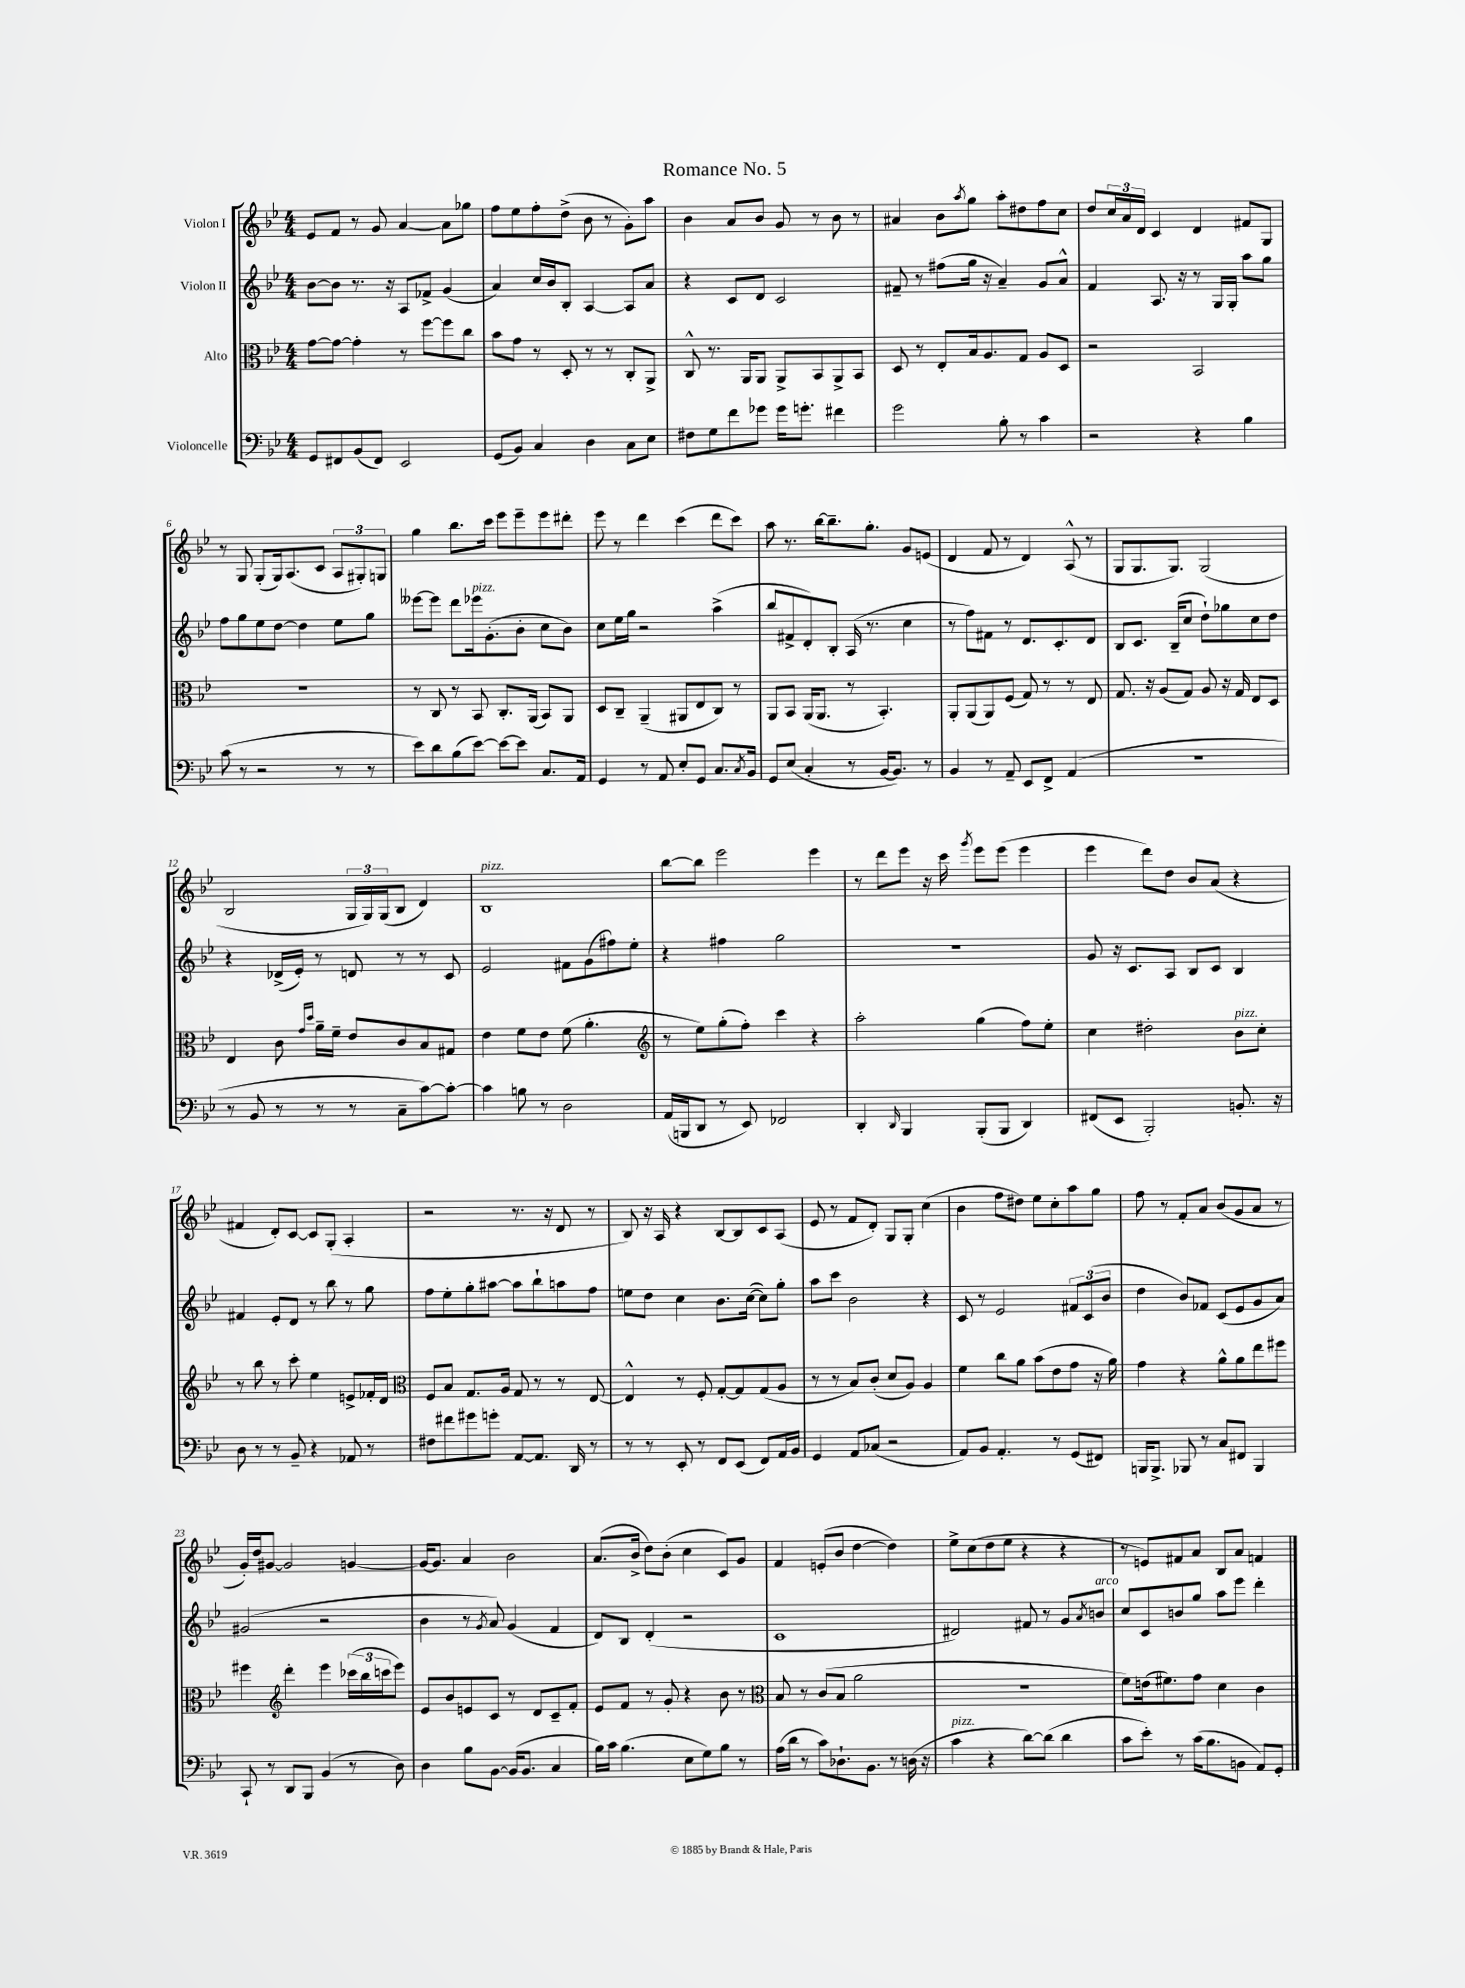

**kern	**kern	**kern	**kern
*staff4	*staff3	*staff2	*staff1
*clefF4	*clefC3	*clefG2	*clefG2
*k[b-e-]	*k[b-e-]	*k[b-e-]	*k[b-e-]
*M4/4	*M4/4	*M4/4	*M4/4
8GG	[8g	[8b-	8e-
8FF#	8g_	8b-]	8f
(8BB-	4g']	8.r	8r
8FF#)	.	.	8g
.	.	16r	.
2EE-	8r	8A	[4a
.	[8ff	8f-^	.
.	8ff]	(4g	8a]
.	8cc	.	8gg-
=	=	=	=
(8GG	8b-	4a)	8ff
8BB-)	8g	.	8ee-
4C	8r	16cc	8ff'
.	.	16b-	.
.	8D'	8B-'	(8dd^
4D	8r	[4A	8b-
.	8r	.	8r
8C	8C'	8A]	8g')
8E-	8AA^	8a	8aa
=	=	=	=
8F#	8C^^	4r	4b-
8G	8.r	.	.
8f	.	8c	8a
.	16AA	.	.
8g-	8AA	8d	8b-
16g-	8AA^	2c	8g
8.g'	.	.	.
.	8BB-	.	8r
4f#	8AA^	.	8b-
.	8BB-	.	8r
=	=	=	=
2g	8D	8f#~	4a#
.	8r	8r	.
.	8E-'	(8ff#	8b-
.	.	.	8qaa
.	16B-	16gg	8gg
.	8.A	16r	.
8B-'	.	4a~)	8aa'
8r	8G	.	8dd#
4c	8A	8g	8ff
.	8D	8a^^	8cc
=	=	=	=
2r	2r	4f	8dd
.	.	.	24cc
.	.	.	24a
.	.	.	24d
.	.	8.A	4c
.	.	16r	.
4r	2BB-	8r	4d
.	.	16G	.
.	.	16G'	.
4B-	.	8aa	8f#
.	.	8gg	8G
=	=	=	=
(8c	1r	8ff	8r
8r	.	8gg	8G
2r	.	8ee-	(8G'
.	.	[8dd	16G)
.	.	.	(8.A
.	.	4dd]	.
.	.	.	8c
8r	.	8ee-	12A
.	.	.	12G#')
8r	.	8gg	.
.	.	.	12G
=	=	=	=
8e-)	8r	[8eee--	4gg
8d	8C	8eee--]	.
(8B-	8r	8ddd	8.bb-
[8e-)	8BB-	16eee-	.
.	.	(8.g'	16ccc
8e-_	8.C'	.	8eee-
8e-]	.	8b-'	8eee-~
.	(16AA	.	.
8.C	8BB-)	8cc	8eee-
.	8AA	8b-)	8ddd#'
16AA	.	.	.
=	=	=	=
4GG	8D	8cc	8eee-
.	8C~	16ee-	8r
.	.	16gg	.
8r	(4AA~	2r	4ddd
8AA	.	.	.
8E-'	8AA#	.	(4ccc
8GG	8E-	.	.
8.C	8C)	(4aa^	8ddd
.	8r	.	8ccc)
8qC	.	.	.
16BB-	.	.	.
=	=	=	=
8GG	8AA	8bb-	8aa
(8E-	8BB-	8f#^	8.r
4C'	(16AA	8d')	.
.	8.AA	.	[16bb-
.	.	8B-'	8.bb-~]
8r	8r	(16A	.
.	.	8.r	8.gg'
[16BB-	4.BB-')	.	.
8.BB-])	.	.	.
.	.	4cc	8g
8r	.	.	(8e
=	=	=	=
4BB-	8AA'	8r	4d
.	(8AA	8ff)	.
8r	8AA)	8f#	8f
8AA~	(8F	8r	8r
8EE-	8G)	8.d	4d)
8FF^	8r	.	.
.	.	8.c'	.
(4AA	8r	.	(8A^^
.	8E-	8d	8r
=	=	=	=
1r	8.G	8B-	8G
.	.	8.c	8.G
.	16r	.	.
.	(8A	.	.
.	.	(16B-~	8.G)
.	8G)	8cc	.
.	8A	8dd`)	(2G
.	16r	8gg-	.
.	16G	.	.
.	8E-	8cc	.
.	8D	8dd	.
=	=	=	=
8r	4E-	4r	2B-
8BB-	.	.	.
8r	8c	(16d-^	.
.	.	16e-')	.
.	16qqg	.	.
.	16qqdd	.	.
8r	16a~	8r	.
.	16f~	.	.
8r	8e-	8d	24G
.	.	.	24G)
.	.	.	(24G
8C~	8c	8r	8B-
[8c)	8B-	8r	4d)
8c'_	8G#	8c	.
=	=	=	=
4c]	4e-	2e-	1B-
8B	8f	.	.
8r	8e-	.	.
2D	(8f	8f#	.
.	4.a'	(8g	.
.	.	8ff#)	.
.	.	8ee-'	.
=	=	=	=
*	*clefG2	*	*
(16AA	8r	4r	[8bb-
16BBB	.	.	.
8DD	8ee-)	.	8bb-]
8r	(8gg'	4ff#	2eee-
8EE-)	8ff')	.	.
2FF-	4ccc	2gg	.
.	4r	.	4eee-
=	=	=	=
4DD'	2aa'	1r	8r
.	.	.	8ddd
16qqDD	.	.	.
4BBB-	.	.	8eee-
.	.	.	16r
.	.	.	16ccc
.	.	.	8qggg
(8BBB-'	(4gg	.	8eee-
8BBB-	.	.	(8eee-
4DD)	8ff)	.	4eee-
.	8ee-'	.	.
=	=	=	=
(8FF#	4cc	8g	4eee-
8EE-	.	16r	.
.	.	8.c	.
2BBB-')	2dd#'	.	8ddd)
.	.	8A	8dd
.	.	8B-	8b-
.	.	8c	(8a
8.BB'	8b-	4B-	4r
.	8cc'	.	.
16r	.	.	.
=	=	=	=
8D	8r	4f#	4f#
8r	8bb-	.	.
8r	8r	8e-'	8d')
8BB-~	8ccc'	8d	[8c
4r	4ee-	8r	8c]
.	.	8bb-	(8G'
8AA-	8e^	8r	4A'
8r	16f-'	8gg	.
.	16d	.	.
=	=	=	=
*	*clefC3	*	*
8F#	8F	8ff	2r
8f#	8B-	8ee-'	.
8g#	8.G	8gg'	.
8g'	.	[8aa#	.
.	16A	.	.
[8AA	8G	8aa#]	8.r
8.AA]	8r	8bb-`	.
.	.	.	16r
.	8r	8aa	8d
16DD	.	.	.
8r	[8E-	8ff	8r
=	=	=	=
8r	4E-^^]	8ee	8B-)
8r	.	8dd	16r
.	.	.	16A
8EE-'	8r	4cc	4r
8r	8F'	.	.
8FF	[8G'	8.b-	[8B-
(8EE-	8G]	.	8B-]
.	.	([16cc	.
8FF)	(8G	8cc])	8c
16AA	8A	8gg'	(8A
16BB-	.	.	.
=	=	=	=
4GG	8r	8aa	8e-
.	8r	8ccc	8r
8AA	8B-)	2b-	8f
(8C-	(8c'	.	8d')
2r	8d	.	8G
.	8A)	.	8G'
.	4A	4r	(4cc
=	=	=	=
8AA)	4f	8c	4b-
8BB-	.	8r	.
4.AA'	8cc	2e-	8ff
.	8a	.	8dd#)
.	(8b-	.	8ee-
8r	8e-	.	8cc'
(8GG	8g	12f#	8aa
.	.	(12c	.
8FF#)	16r	.	8gg
.	.	12b-	.
.	16a)	.	.
=	=	=	=
16BBB	4g	4dd	8ff
8.BBB^	.	.	.
.	.	.	8r
8BBB-	4r	8b-)	8f'
8r	.	8f-	8a
8C	8a^^	(8c	(8b-
8FF#	8a	8e-	8g
4BBB-	8ee-	8g	8a
.	8ff#	8a)	8r
=	=	=	=
8CC`	4ff#	(2g#	16g')
.	.	.	16dd
8r	.	.	[8g#
*	*clefG2	*	*
8DD	4ddd'	.	2g#]
8BBB-	.	.	.
(4BB-	4eee-	2r	.
8r	(24ccc-	.	[4g
.	24bb-	.	.
.	24ccc	.	.
8D)	8eee-)	.	.
=	=	=	=
4D	8e-	4b-	16g_
.	.	.	8.g]
.	8b-	.	.
8B-	8e	8r	4a
.	.	8qg	.
[8BB-	8c	8a)	.
(16BB-]	8r	(4g	2b-
8.BB-	.	.	.
.	8d	.	.
4C	8c~	4f	.
.	8f'	.	.
=	=	=	=
16B-)	8e-	8d)	(8.a
16c	.	.	.
(4.B-	8f	8B-	.
.	.	.	16b-^
.	8r	(4d'	8dd)
.	8g'	.	(8b-'
8E-	4r	2r	4cc
8G)	.	.	.
8B-	8b-	.	8c)
8r	8r	.	8g
=	=	=	=
*	*clefC3	*	*
(16A	8B-	1c	4f
16d	.	.	.
8r	8r	.	.
8c)	(8c	.	(8e'
8.D-`	8B-	.	8b-
.	2a	.	[4dd
8.BB-	.	.	.
8r	.	.	4dd])
(16D	.	.	.
16r	.	.	.
=	=	=	=
4c	1r	2d#)	8ee-^
.	.	.	(8cc
4r	.	.	8dd
.	.	.	8ee-
[8d)	.	8f#	4r
(8d]	.	8r	.
4d	.	8g	4r
.	.	8qa	.
.	.	8b	.
=	=	=	=
8c	8f)	8cc	8r
8e-')	(16e	8c	8e)
.	8.f#)	.	.
8r	.	8b	8f#
(16c	8g	8gg	8a
8.B-	.	.	.
.	4d	8aa	8B-
8BB	.	8eee-	8a
8AA)	4c	4ddd'	4f
8GG'	.	.	.
==	==	==	==
*-	*-	*-	*-
